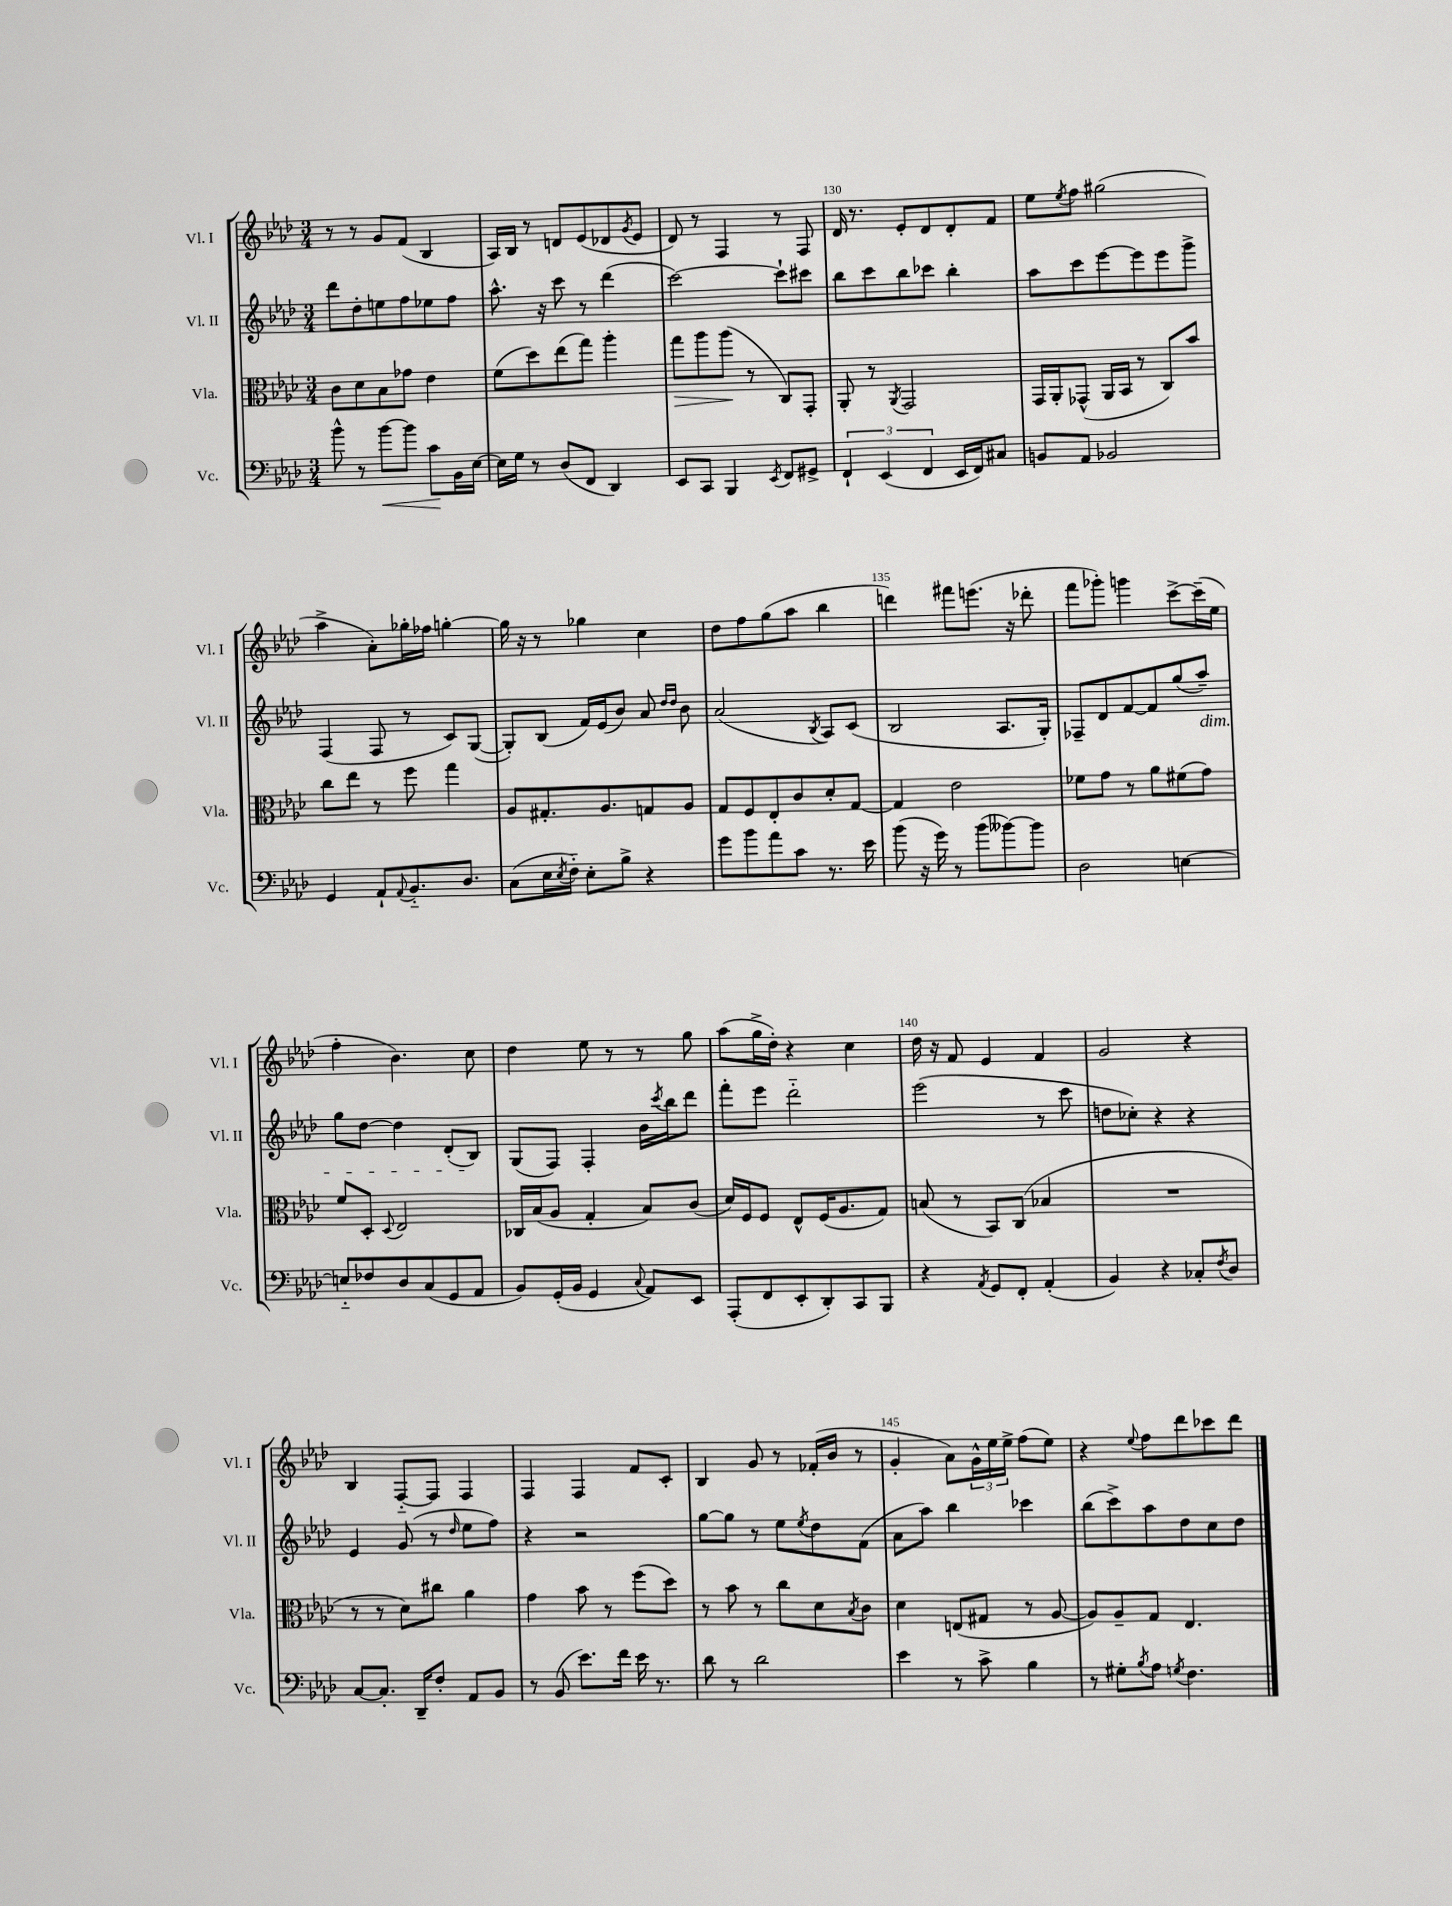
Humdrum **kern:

**kern	**kern	**kern	**kern
*staff4	*staff3	*staff2	*staff1
*clefF4	*clefC3	*clefG2	*clefG2
*k[b-e-a-d-]	*k[b-e-a-d-]	*k[b-e-a-d-]	*k[b-e-a-d-]
*M3/4	*M3/4	*M3/4	*M3/4
8b-^^	8c	8ddd-	8r
8r	8d-	8dd-'	8r
[8b-	8B-	8ee	8g
8b-]	8g-	8ff	(8f
8c	4e-	8ee-	4B-
16BB-	.	8ff	.
[16E-	.	.	.
=	=	=	=
16E-]	(8f	8.aa-^^	16A-)
16G	.	.	16B-
8r	8dd-)	.	8r
.	.	16r	.
(8D-	(8ee-	8ccc	8d
8FF	8gg)	8r	(8e-
4DD-)	4aa-'	(4ddd-	8d-
.	.	.	8qg
.	.	.	8e-
=	=	=	=
8EE-	8gg	[2ccc)	8d-)
8CC	8aa-	.	8r
4BBB-	(8aa-	.	4F
.	8r	.	.
8qEE-	.	.	.
8FF	8C)	8ccc`]	8r
8GG#^	8GG'	8ccc#	8F
=	=	=	=
6FF`	8AA-'	8bb-	16d-
.	.	.	8.r
.	8r	8ccc	.
(6EE-	.	.	.
.	8qAA-	.	.
.	2GG	8bb-	8e-'
6FF	.	.	.
.	.	8ccc-	8d-
16EE-	.	4bb-'	8d-'
16FF)	.	.	.
8C#	.	.	8f
=	=	=	=
8BB	16GG	8aa-	8ee-
.	16AA-'	.	.
.	.	.	8qee-
8AA-	(8GG-^^	8ccc	8ff
2BB-	16AA-	[8eee-	(2gg#
.	16BB-	.	.
.	8r	8eee-]	.
.	8C)	8eee-	.
.	8b-	8ggg^	.
=	=	=	=
4GG	8cc	(4F	4aa-^
.	8ee-	.	.
8AA-`	8r	8F	8a-')
8qqAA-	.	.	.
8.BB-'~	8ff	8r	16gg-'
.	.	.	16ff-
.	4gg	8c)	[4gg'
8.D-	.	.	.
.	.	([8G	.
=	=	=	=
(8C	8A-	8G'])	16gg]
.	.	.	16r
16E-	8.G#'	(8B-	8r
8qE-	.	.	.
16F'~)	.	.	.
8E-'	.	16f)	4gg-
.	8.A-	(16e-	.
8B-^	.	8b-)	.
4r	8G	8a-	4cc
.	.	16qqdd-	.
.	.	16qqdd-	.
.	8A-	8b-	.
=	=	=	=
8g	8G	(2a-	8dd-
8b-	8F	.	8ff
8a-	8E-'	.	(8gg
8c	8c	.	8aa-
.	.	8qB-	.
8.r	8d-'	8A-)	4bb-
.	[8G	(8c	.
16e-	.	.	.
=	=	=	=
(8b-	4G]	2B-	4ddd)
16r	.	.	.
16g)	.	.	.
8r	2e-	.	8fff#
(8b-	.	.	(8.eee
[8b--)	.	8.A-	.
.	.	.	16r
8b--]	.	.	8ddd-'
.	.	16G')	.
=	=	=	=
2D-	8f-	8F-~	8fff
.	8g	8d-	8ggg-')
.	8r	[8f	4ggg
.	8a-	8f]	.
[4E	(8f#	(8gg	[8ccc^
.	8g)	8aa-~)	(16ccc~]
.	.	.	16ee-
=	=	=	=
8E'~]	8f	8gg	4ff'
8F-	8D-'	[8dd-	.
.	8qqD-	.	.
8D-	2E-	4dd-]	4.b-)
(8C	.	.	.
8GG	.	(8d-'	.
8AA-	.	8B-)	8cc
=	=	=	=
8BB-)	16C-	(8G	4dd-
.	(16B-	.	.
(16GG'	8A-	8F)	.
16BB-	.	.	.
4GG	4G'	4F'	8ee-
.	.	.	8r
8qqC	.	.	.
8AA-)	8B-)	16b-	8r
.	.	8qccc	.
.	.	16bb-	.
8EE-	(8c	8ddd-	8gg
=	=	=	=
(8AAA-'	16d-)	8fff'	(8aa-
.	16F	.	.
8FF	8F	8eee-	16gg^
.	.	.	16dd-')
8EE-'	8E-^^	2ddd-'~	4r
8DD-')	(16F	.	.
.	8.A-	.	.
8CC	.	.	4cc
8BBB-	8G)	.	.
=	=	=	=
4r	(8B	(2eee-	16dd-
.	.	.	16r
.	8r	.	8f
8qAA-	.	.	.
8GG	8BB-)	.	4e-
8FF'	(8C	.	.
(4AA-'	4B-	8r	4f
.	.	8ccc	.
=	=	=	=
4BB-)	2.r	8dd	2g
.	.	8cc-')	.
4r	.	4r	.
8C-'	.	4r	4r
8qF	.	.	.
8D-	.	.	.
=	=	=	=
[8C	8r	4e-	4B-
8.C']	8r	.	.
.	8d-)	(8g	[8F'~
16DD-~	.	.	.
8F'	8cc#	8r	8F]
.	.	16qqdd-	.
8AA-	4a-	8ee-	4F
8BB-	.	8ff)	.
=	=	=	=
8r	4g	4r	4F
(8BB-	.	.	.
8.e-)	8b-	2r	4F
.	8r	.	.
16f	.	.	.
16e-	(8ff	.	8f
8.r	.	.	.
.	8dd-)	.	8c'
=	=	=	=
8d-	8r	[8gg	4B-
8r	8b-	8gg]	.
2d-	8r	8r	8g
.	8cc	8ee-	8r
.	.	8qee-	.
.	8d-	8dd-	(16f-'
.	.	.	16b-
.	8qB-	.	.
.	8c	(8f	8r
=	=	=	=
4e-	4d-	8a-	4g'
.	.	8aa-)	.
8r	(8E	4bb-	8a-)
8c^	8G#	.	24g^^
.	.	.	24ee-
.	.	.	24ee-^
4B-	8r	4ccc-	(8ff
.	[8A-	.	8ee-)
=	=	=	=
8r	8A-])	(8bb-	4r
8G#'	8A-~	8ccc^)	.
8qB-	.	.	8qqee-
8A-	8G	8aa-	8ff
8qG	.	.	.
4.F	4.E-	8dd-	8ddd-
.	.	8cc	8ccc-
.	.	8dd-	8ddd-
==	==	==	==
*-	*-	*-	*-
